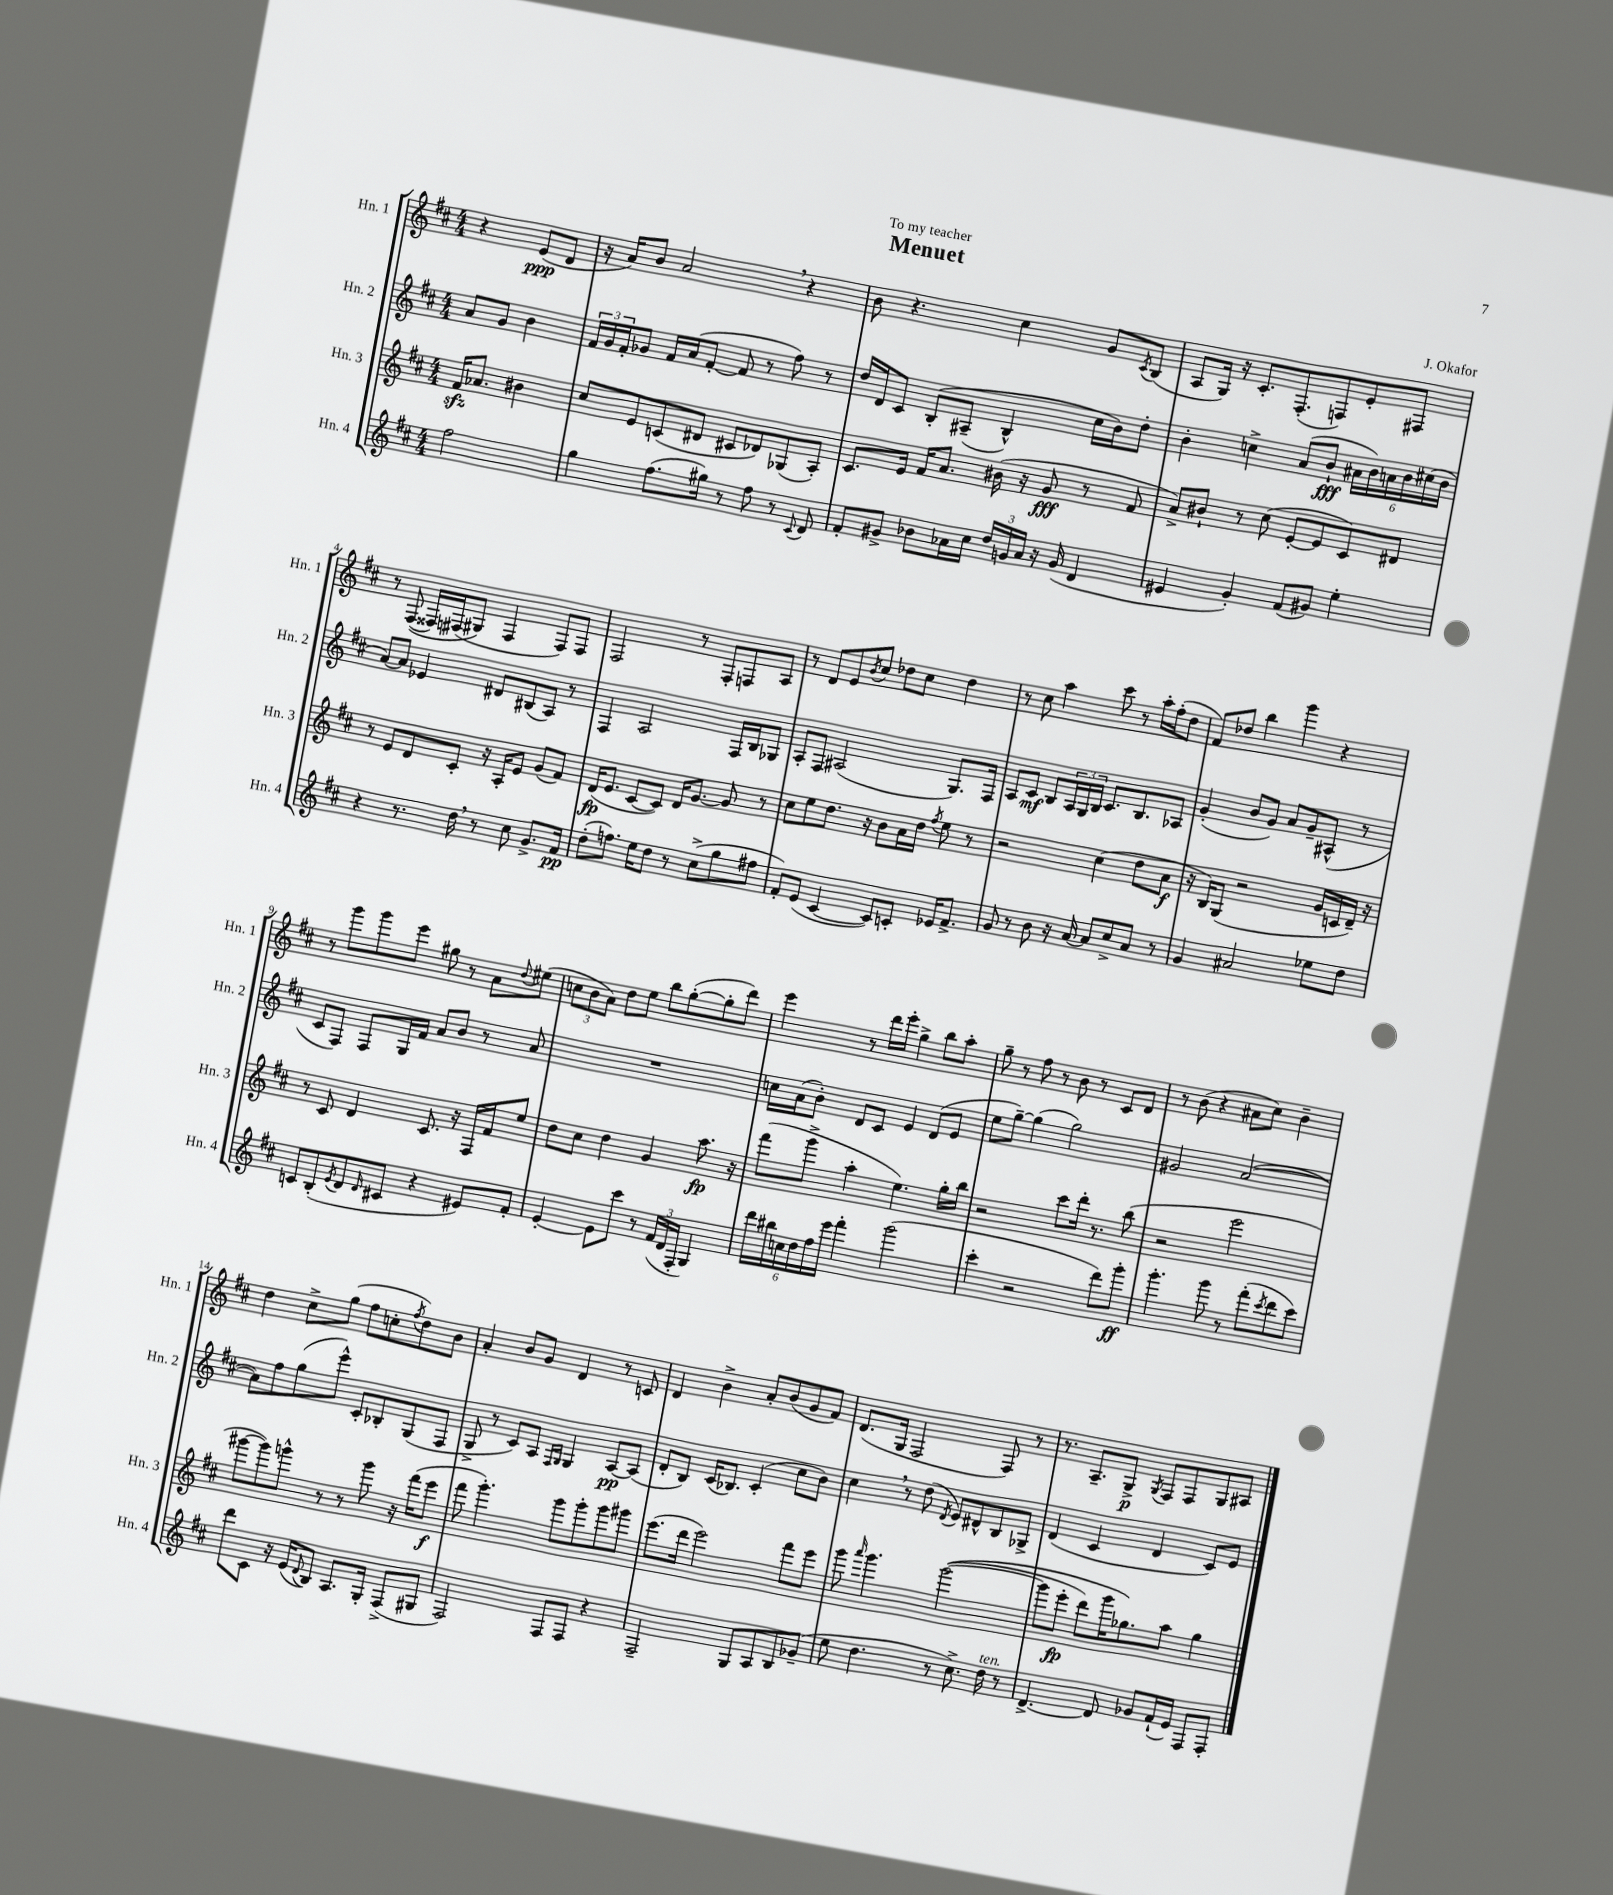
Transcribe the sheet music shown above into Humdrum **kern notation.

**kern	**kern	**kern	**kern
*staff4	*staff3	*staff2	*staff1
*clefG2	*clefG2	*clefG2	*clefG2
*k[f#c#]	*k[f#c#]	*k[f#c#]	*k[f#c#]
*M4/4	*M4/4	*M4/4	*M4/4
2ff#\	16f#/LK	8a/L	4r
.	8.a-/J	.	.
.	.	8g/J	.
.	4b#\	4b\	(8e/L
.	.	.	8d/J
=	=	=	=
4gg\	8cc#/L	24f#/LL	16r
.	.	24g/	.
.	.	.	16a/LK)
.	.	24f#'/J	.
.	8e/	8g-/J	8b/J
(8.ff#\L	(8c/	16f#/LL	2a/
.	.	(16a/J	.
.	8d#/J	[8f#'/J	.
16gg#\Jk)	.	.	.
8r	8c#/L	8f#/]	.
8ff#\	8d-/)	8r	.
8r	(8G-/	8ff#\)	4r
8qqc#/	.	.	.
8d/	8A'/J)	8r	.
=	=	=	=
8f#'/L	8.c#/L	16dd/LL	8b\
.	.	16d/J	.
8g#^/J	.	8c#/J	4.r
.	16e/Jk	.	.
8b-\L	16f#/LK	&(8B'/L	.
.	8.a/J	.	.
16a-\L	.	(8A#~/J	.
16cc#\JJ	.	.	.
24dd/LL	(16b#\	4B^^/)	4cc#\
24g/	.	.	.
.	16r	.	.
24a-/JJ	.	.	.
16r	8g/	.	.
(16g/	.	.	.
4d/	8r	16cc#\LL	8g/L
.	.	16b\J&)	.
.	.	.	8qc#/
.	8f#/	8dd'\J	(8B/J
=	=	=	=
4e#/	8a^/L)	4b'\	8A/L
.	8b#`/J	.	16G/Jk)
.	.	.	16r
4g'/)	8r	4cc^\	8.c#'/L
.	(8cc#\	.	.
.	.	.	(8.F#'/
(8f#/L	[8e'/L	(8a/L	.
8g#/J)	8e/]	8b`/J	8F/)
4ee'\	8c#/)	24a#\LL	8e'/
.	.	24b\)	.
.	.	24a\	.
.	8d#/J	24b\	8F#/J
.	.	(24cc#\	.
.	.	24b\JJ	.
=	=	=	=
4r	8r	[8a/L)	8r
.	8e/L	8a/]J	&((8F#/
8.r	8d/	4e-/	16F##/LL)
.	.	.	(16F#/J
.	8c#'/J	.	8G#/J&)
16dd\	.	.	.
8r	16r	8d#/L	4F#/
.	16A'/LK	.	.
8cc#\	8e/J	(8B#/	.
8.g^/L	(8g/L	8A/J)	8F#/L)
.	8f#/J)	8r	8F#/J
16f#/Jk	.	.	.
=	=	=	=
(8dd'\L	(16d/LK	4F#/	2F#/
.	8.e/J	.	.
8.ff\J)	.	.	.
.	[8c#/L	2A/	.
16ee\LK	.	.	.
8dd\J	8c#/]J)	.	.
8r	16d/LK	.	8r
.	[8.g/J	.	.
(8cc#^\L	.	.	8F#'/L
8gg\	8g/]	16F#/LL	8F/
.	.	16B/J	.
8ff#\J	8r	8G-/J	8A/J
=	=	=	=
8f#'/L)	8cc#\L	8A'/L	8r
(8e/J	8ee\	8F#/J	8d/L
[4c#/	8.dd\J	(2A#/	8e/
.	.	.	8qb/
.	.	.	8cc#/J
.	16r	.	.
8c#/]L)	8b\L	.	8dd-\L
8c'/J	16a\L	.	8cc#\J
.	16dd\JJ	.	.
.	8qff#/	.	.
16e-/LK	8ee\	8.G/L)	4dd-\
8.f#^/J	.	.	.
.	8r	.	.
.	.	16F#/Jk	.
=	=	=	=
8g/	2r	8A/L	8r
8r	.	8c#/J	8cc#\
8b\	.	8B/L	4aa\
16r	.	24A/L	.
.	.	24G/	.
[16a/	.	.	.
.	.	24B/JJ	.
8a/]L	(4cc#\	8.c#/L	8ccc#\
8cc#^/	.	.	8r
.	.	8.B/	.
8a/J	8dd\L	.	16aa'\LL
.	.	.	(16ff#'\J
8r	8a\J	8A-/J	8dd\J
=	=	=	=
4g/	16r	(4g'/	8f#/L)
.	16B/LK)	.	.
.	(8G/J	.	8dd-/J
2a#/	2r	8b/L	4bb\
.	.	8g/J)	.
.	.	8a/L	4ggg\
.	.	8g~/	.
8ee-\L	16g/LL	(8A#^^/J	4r
.	16c/	.	.
8dd\J	16d~/JJ)	8r	.
.	16r	.	.
=	=	=	=
8c/L	8r	8c#/L	8r
(8B'/	8c#/	8F#/J)	8ggg\L
8qe/	.	.	.
8d/	4d/	8F#/L	8ggg\
16qqd/	.	.	.
8c#/J	.	16G/L	8eee\J
.	.	16f#/JJ	.
4r	8.c#/	8a/L	8gg#\
.	.	8b/J	8r
.	16r	.	.
8e#/L)	16F#/LL	8r	8a\L
.	16f#/J	.	.
.	.	.	8qqdd/
8f#'/J	8ee/J	8a/	(8ee#\J
=	=	=	=
[4e'/	8dd\L	1r	12cc\L
.	.	.	12b\
.	8cc#\J	.	.
.	.	.	12a\J)
8e\]L	4dd\	.	8dd\L
8ccc#\J	.	.	8ee\J
8r	4g/	.	8bb\L
(24f#/LL	.	.	([8gg'\
24d/	.	.	.
24F#'/JJ	.	.	.
4G/)	8.aa\	.	8gg'\]
.	.	.	8ddd\J)
.	16r	.	.
=	=	=	=
24ddd\LL	(8fff#\L	16cc\LL	4eee\
24bb#\	.	.	.
.	.	(16a\J	.
24cc\	.	.	.
24dd\	8ggg^\J	8b'\J)	.
24ff#\	.	.	.
24eee\JJ	.	.	.
4fff#'\	4aa'\	8d/L	8r
.	.	8c#/J	16ddd\LL
.	.	.	16eee'\JJ
(2ggg\	4.ee\)	4e/	4gg^\
.	.	(8d/L	8bb\L
.	16gg'\LL	8e/J	8aa'\J
.	16bb\JJ	.	.
=	=	=	=
4ccc#'\	2r	8ee\L	8gg~\
.	.	[8gg~\J)	8r
2r	.	(4gg\]	8ff#\
.	.	.	8r
.	8ccc#\L	2gg\)	8b\
.	16ddd'\Jk	.	8r
.	8.r	.	.
8ddd\L)	.	.	8c#/L
8ggg'\J	(8bb\	.	8d/J
=	=	=	=
4.ggg'\	2r	2g#/	8r
.	.	.	(8b\
.	.	.	4r
8ggg\	.	.	.
8r	2eee\	([2a/	8a#\L
(8fff#'\L	.	.	8cc#\J)
8qccc#/	.	.	.
8ddd\	.	.	4b~\
8ccc#\J)	.	.	.
=	=	=	=
8ddd\L	[8ggg#\L	8a\]L)	4dd\
8c#\J	8ggg#\])	8ff#\	.
16r	8ggg^^\J	(8gg\	8cc#^\L
(16e/LK	.	.	.
8qqd/	.	.	.
8B/J)	8r	8eee^^\J)	(8gg\J
8.A/L	8r	8c#'/L	8ff#\L
.	8ggg\	8B-'/	8cc'\
16G'/Jk	.	.	.
.	.	.	8qff#/
(8F#^/L	16r	(8G/	8dd\)
.	(16fff#\LK	.	.
8G#/J	8eee\J	8F#/J	8b\J
=	=	=	=
2F#/)	8fff#\	8G^/	4a'/
.	4.ggg'\)	8r	.
.	.	8c#/L)	8b/L
.	.	8A/J	8g/J
.	.	16qqF#/LL	.
.	.	16qqG/JJ	.
8F#/L	8ggg\L	4G/	4d/
8F#/J	8ggg'\	.	.
4r	8ggg\	[8A/L	8r
.	8ggg#\J	(8A/]J	8c/
=	=	=	=
2F#~/	(8.eee\L	8d'/L	4d/
.	.	8B/J)	.
.	16ddd\Jk	.	.
.	2eee\)	(16c#/LK	4b^\
.	.	8.B-/J)	.
8G/L	.	(4c#'/	8a'/L
8A/	.	.	(8b/
8B/	8fff#\L	8cc#\L	8g/
(8g-~/J	8eee\J	8b\J)	8f#/J)
=	=	=	=
8ee\	8ggg\	4cc#\	(8.d/L
.	16qqaaa/	.	.
4.dd\	4.ggg\	.	.
.	.	.	16G/Jk
.	.	8r	2F#/
.	.	(8dd\	.
.	.	8qd/	.
8r	&(([2ggg\	8e/L)	.
8.cc#^\)	.	8d#^^/	.
.	.	8B/	8F#/)
16dd\	.	.	.
8r	.	8G-^/J	8r
=	=	=	=
[4.d^/	8ggg\]L	(4d/	8.r
.	8eee'\J	.	.
.	.	.	8.A~/L
.	8ddd\L)	4c#/	.
8d/]	16ggg\K	.	8G^/J
.	8.gg-\&)	.	.
.	.	.	8qG/
8g-/L	.	4d/	8F#/L
(16f#`/L	8aa\J	.	8F#/
16e/JJ)	.	.	.
8F#/L	4gg-\	8c#/L)	8G/
8F#'/J	.	8e/J	8A#/J
==	==	==	==
*-	*-	*-	*-
